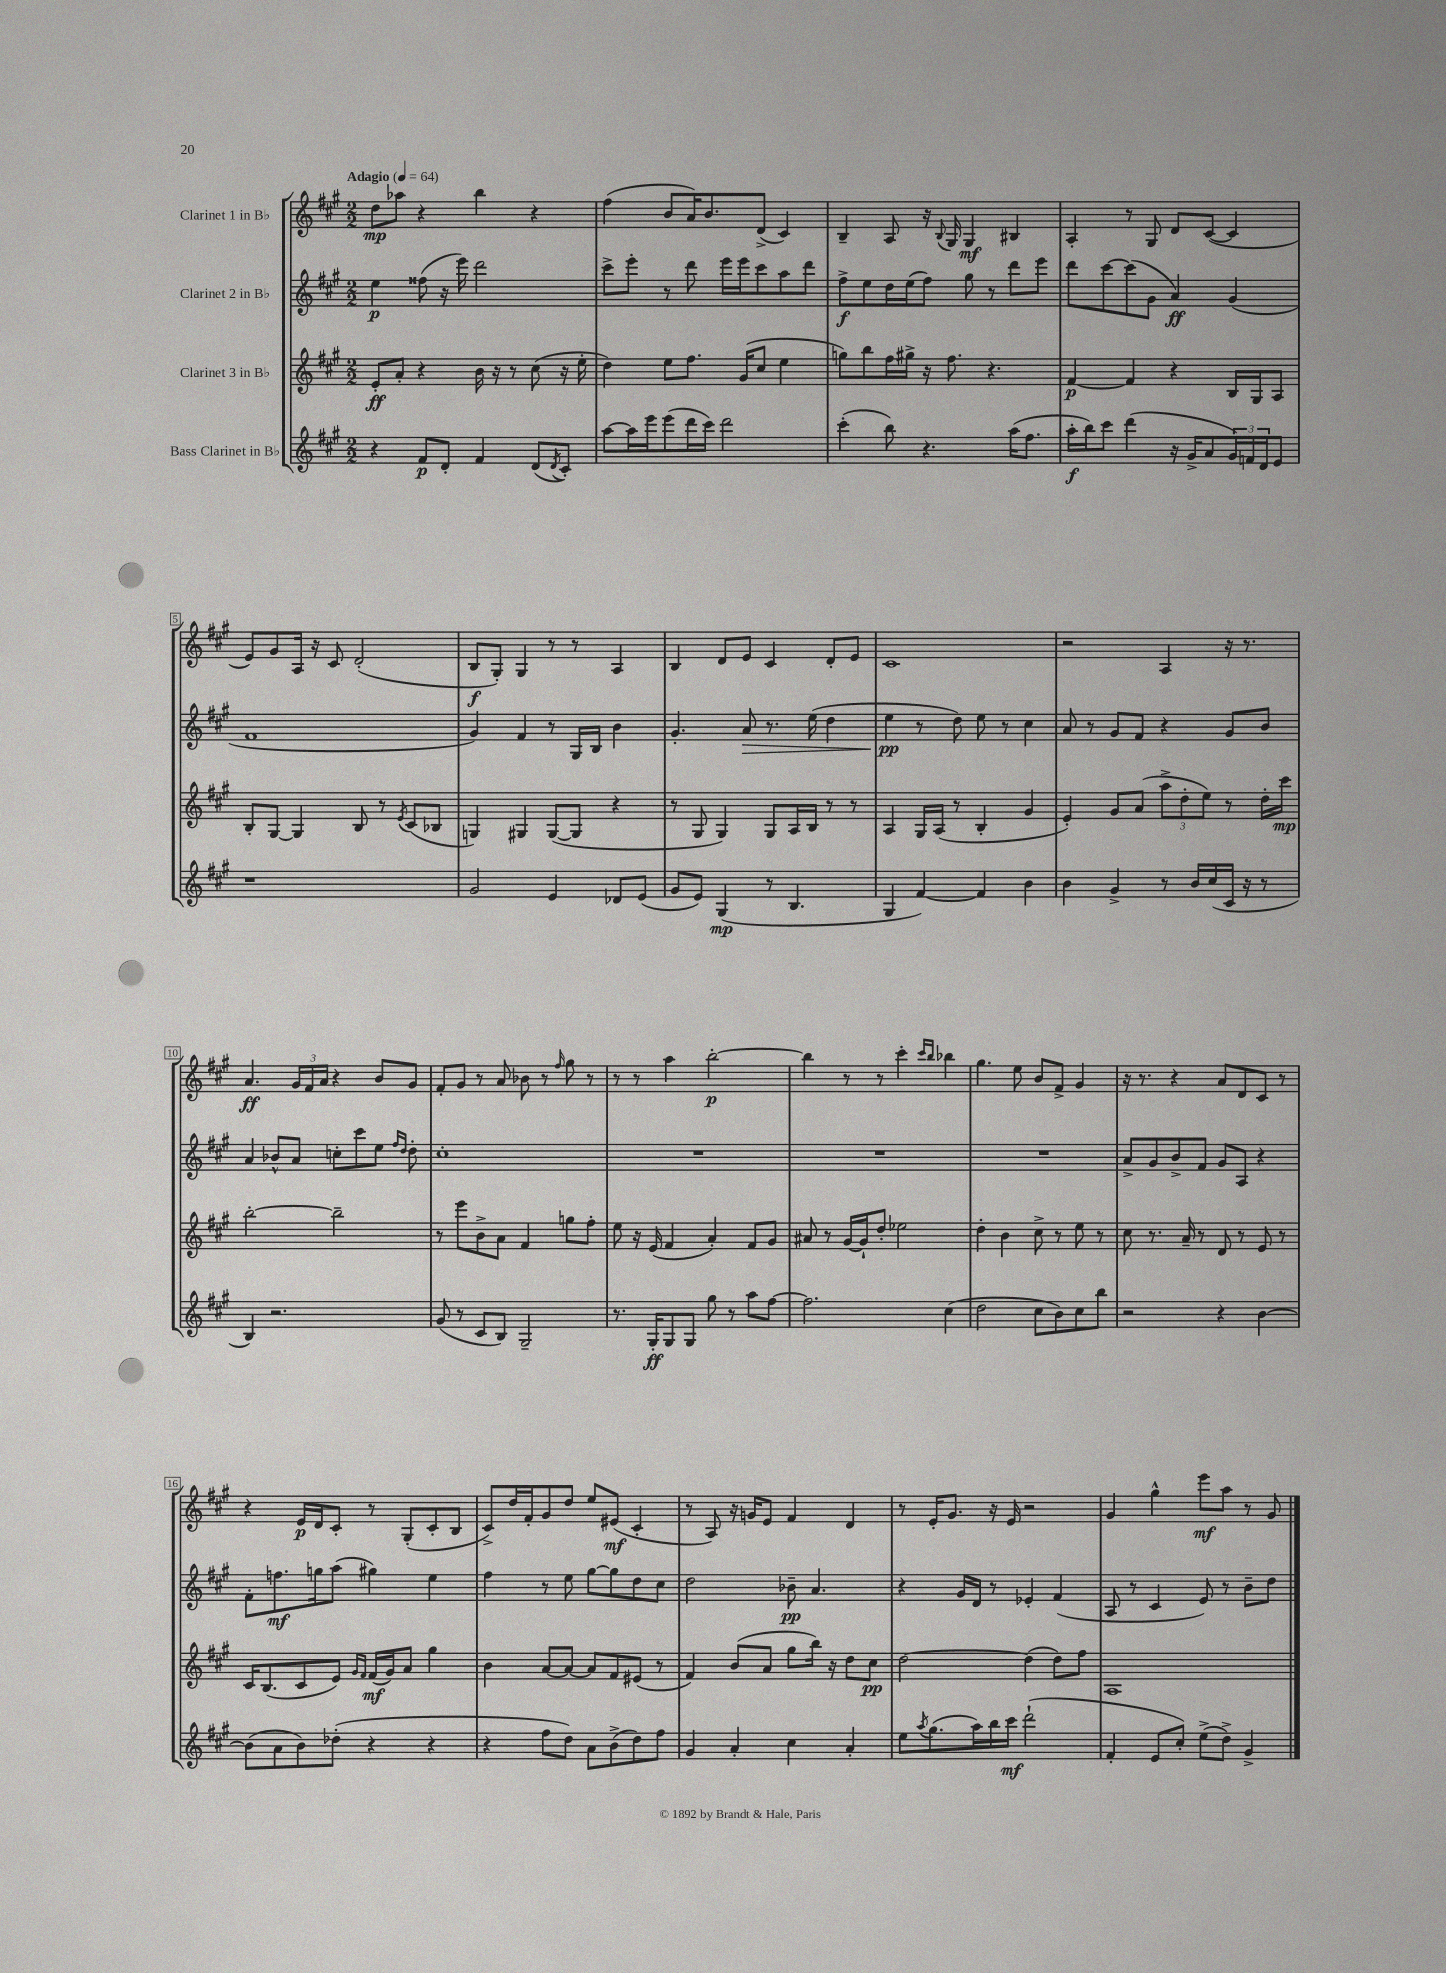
<<
\new StaffGroup <<
\new Staff = "s0" \with { instrumentName = "Clarinet 1 in Bb" } {
    \clef treble \key a \major \numericTimeSignature \time 2/2 \tempo "Adagio" 4 = 64
    d''8\mp aes''8 r4 b''4 r4 |
    fis''4( b'8 a'16) b'8. d'8->( cis'4) |
    b4-- a8 r16 \appoggiatura { b8 } gis16 gis4\mf bis4 |
    a4-. r8 gis8 d'8 cis'8~( cis'4 |
    e'8) gis'8 a16 r16 cis'8 d'2-.( |
    b8\f gis8-.) gis4 r8 r8 a4 |
    b4 d'8 e'8 cis'4 d'8-. e'8 |
    cis'1 |
    r2 a4 r16 r8. |
    a'4.\ff \tuplet 3/2 { gis'16 fis'16 a'16 } r4 b'8 gis'8 |
    fis'8-. gis'8 r8 a'8 bes'8 r8 \grace { fis''16 } gis''8 r8 |
    r8 r8 a''4 b''2~-.\p |
    b''4 r8 r8 cis'''4-. \grace { cis'''16 b''16 } bes''4 |
    gis''4. e''8 b'8 fis'8-> gis'4 |
    r16 r8. r4 a'8 d'8 cis'8 r8 |
    r4 e'16\p d'16 cis'8-. r8 gis8-.( cis'8-. b8 |
    cis'8->) d''16 fis'16-. gis'8 d''8 e''8 eis'8\mf( cis'4-. |
    r8 a8) r16 g'16 e'8 fis'4 d'4 |
    r8 e'16-. gis'8. r16 e'16 r2 |
    gis'4 gis''4-^ e'''8\mf a''8 r8 gis'8 \bar "|." |
}
\new Staff = "s1" \with { instrumentName = "Clarinet 2 in Bb" } {
    \clef treble \key a \major \numericTimeSignature \time 2/2
    e''4\p fisis''8( r16 e'''16) d'''2 |
    cis'''8-> e'''8-. r8 d'''8 e'''16 e'''16 cis'''8 a''8 d'''8 |
    fis''8->\f e''8 d''16 e''16( fis''8) gis''8 r8 d'''8 e'''8 |
    d'''8 cis'''8~ cis'''8( gis'8 a'4\ff) gis'4( |
    fis'1 |
    gis'4) fis'4 r8 gis16 b16 b'4 |
    gis'4.-. a'8\> r8. e''16( d''4 |
    e''4\pp\! r8 d''8) e''8 r8 cis''4 |
    a'8 r8 gis'8 fis'8 r4 gis'8 b'8 |
    a'4 bes'8-^ a'8 c''8-. cis'''8 e''8 \grace { fis''16 d''16 } d''8-. |
    cis''1-. |
    R1 |
    R1 |
    R1 |
    a'8-> gis'8 b'8-> fis'8 gis'8 a8 r4 |
    fis'8-. f''8.\mf g''16 a''8( gis''4) e''4 |
    fis''4 r8 e''8 gis''8~ gis''8 d''8 cis''8 |
    d''2 bes'8--\pp a'4. |
    r4 gis'16 d'16 r8 ees'4-. fis'4( |
    a8 r8 cis'4 e'8) r8 b'8-- d''8 \bar "|." |
}
\new Staff = "s2" \with { instrumentName = "Clarinet 3 in Bb" } {
    \clef treble \key a \major \numericTimeSignature \time 2/2
    e'8-.\ff a'8-. r4 b'16 r16 r8 cis''8( r16 e''16-. |
    d''4) e''8 fis''8. gis'16( cis''8 e''4 |
    g''8) b''8 fis''16 gis''16-> r16 fis''8. r4. |
    fis'4~\p fis'4 r4 b16 gis16 a8 |
    b8-. gis8~ gis4 b8 r8 \acciaccatura { e'8 } cis'8( bes8 |
    g4) gis4 gis8~( gis8 r4 |
    r8 gis8 gis4) gis8 a16 b16 r8 r8 |
    a4 gis16 a16( r8 b4-. gis'4 |
    e'4-.) gis'8 a'8( \tuplet 3/2 { a''8-> d''8-. e''8) } r8 d''16-. cis'''16\mp |
    b''2~-. b''2-- |
    r8 e'''8 b'8-> a'8 fis'4 g''8 fis''8-. |
    e''8 r16 e'16( fis'4 a'4-.) fis'8 gis'8 |
    ais'8 r8 gis'16~ gis'16-! d''8-. ees''2 |
    d''4-. b'4 cis''8-> r8 e''8 r8 |
    cis''8 r8. a'16-- r8 d'8 r8 e'8 r8 |
    cis'16 b8.( cis'8 e'8) \grace { gis'16 fis'16 } fis'16\mf( gis'16) a'8 gis''4 |
    b'4 a'8~ a'8~ a'8 fis'8 eis'8( r8 |
    fis'4) b'8( a'8 gis''8 b''16) r16 d''8 cis''8\pp |
    d''2~ d''4( d''8) fis''8 |
    a1 \bar "|." |
}
\new Staff = "s3" \with { instrumentName = "Bass Clarinet in Bb" } {
    \clef treble \key a \major \numericTimeSignature \time 2/2
    r4 fis'8\p d'8-. fis'4 d'8( \acciaccatura { d'8 } cis'8-.) |
    a''8~ a''16 e'''16 e'''8( d'''16 cis'''16) d'''2 |
    cis'''4-.( b''8) r4. a''16( fis''8. |
    a''16-.\f b''16) cis'''8 d'''4( r16 gis'16-> a'8 \tuplet 3/2 { gis'16) f'16 d'16 } e'8 |
    r1 |
    gis'2 e'4 des'8 e'8( |
    gis'8 e'8) gis4\mp( r8 b4. |
    gis4 fis'4~) fis'4 b'4 |
    b'4 gis'4-> r8 b'16 cis''16( cis'16 r16 r8 |
    b4) r2. |
    gis'8( r8 cis'8 b8) gis2-- |
    r8. gis16-.\ff gis8 gis8 gis''8 r8 a''8 fis''8~ |
    fis''2. cis''4( |
    d''2 cis''8 b'8) cis''8 b''8 |
    r2 r4 b'4~ |
    b'8( a'8 b'8) des''8-.( r4 r4 |
    r4 fis''8 d''8) a'8 b'8->( d''8) fis''8 |
    gis'4 a'4-. cis''4 a'4-. |
    e''8 \acciaccatura { a''8 } gis''8.( a''16) b''16 cis'''16\mf d'''2-!( |
    fis'4-. e'8 cis''8-.) e''8->( d''8->) gis'4-> \bar "|." |
}
>>
>>
\layout { \context { \Score \override BarNumber.stencil = #(make-stencil-boxer 0.1 0.3 ly:text-interface::print) } }
